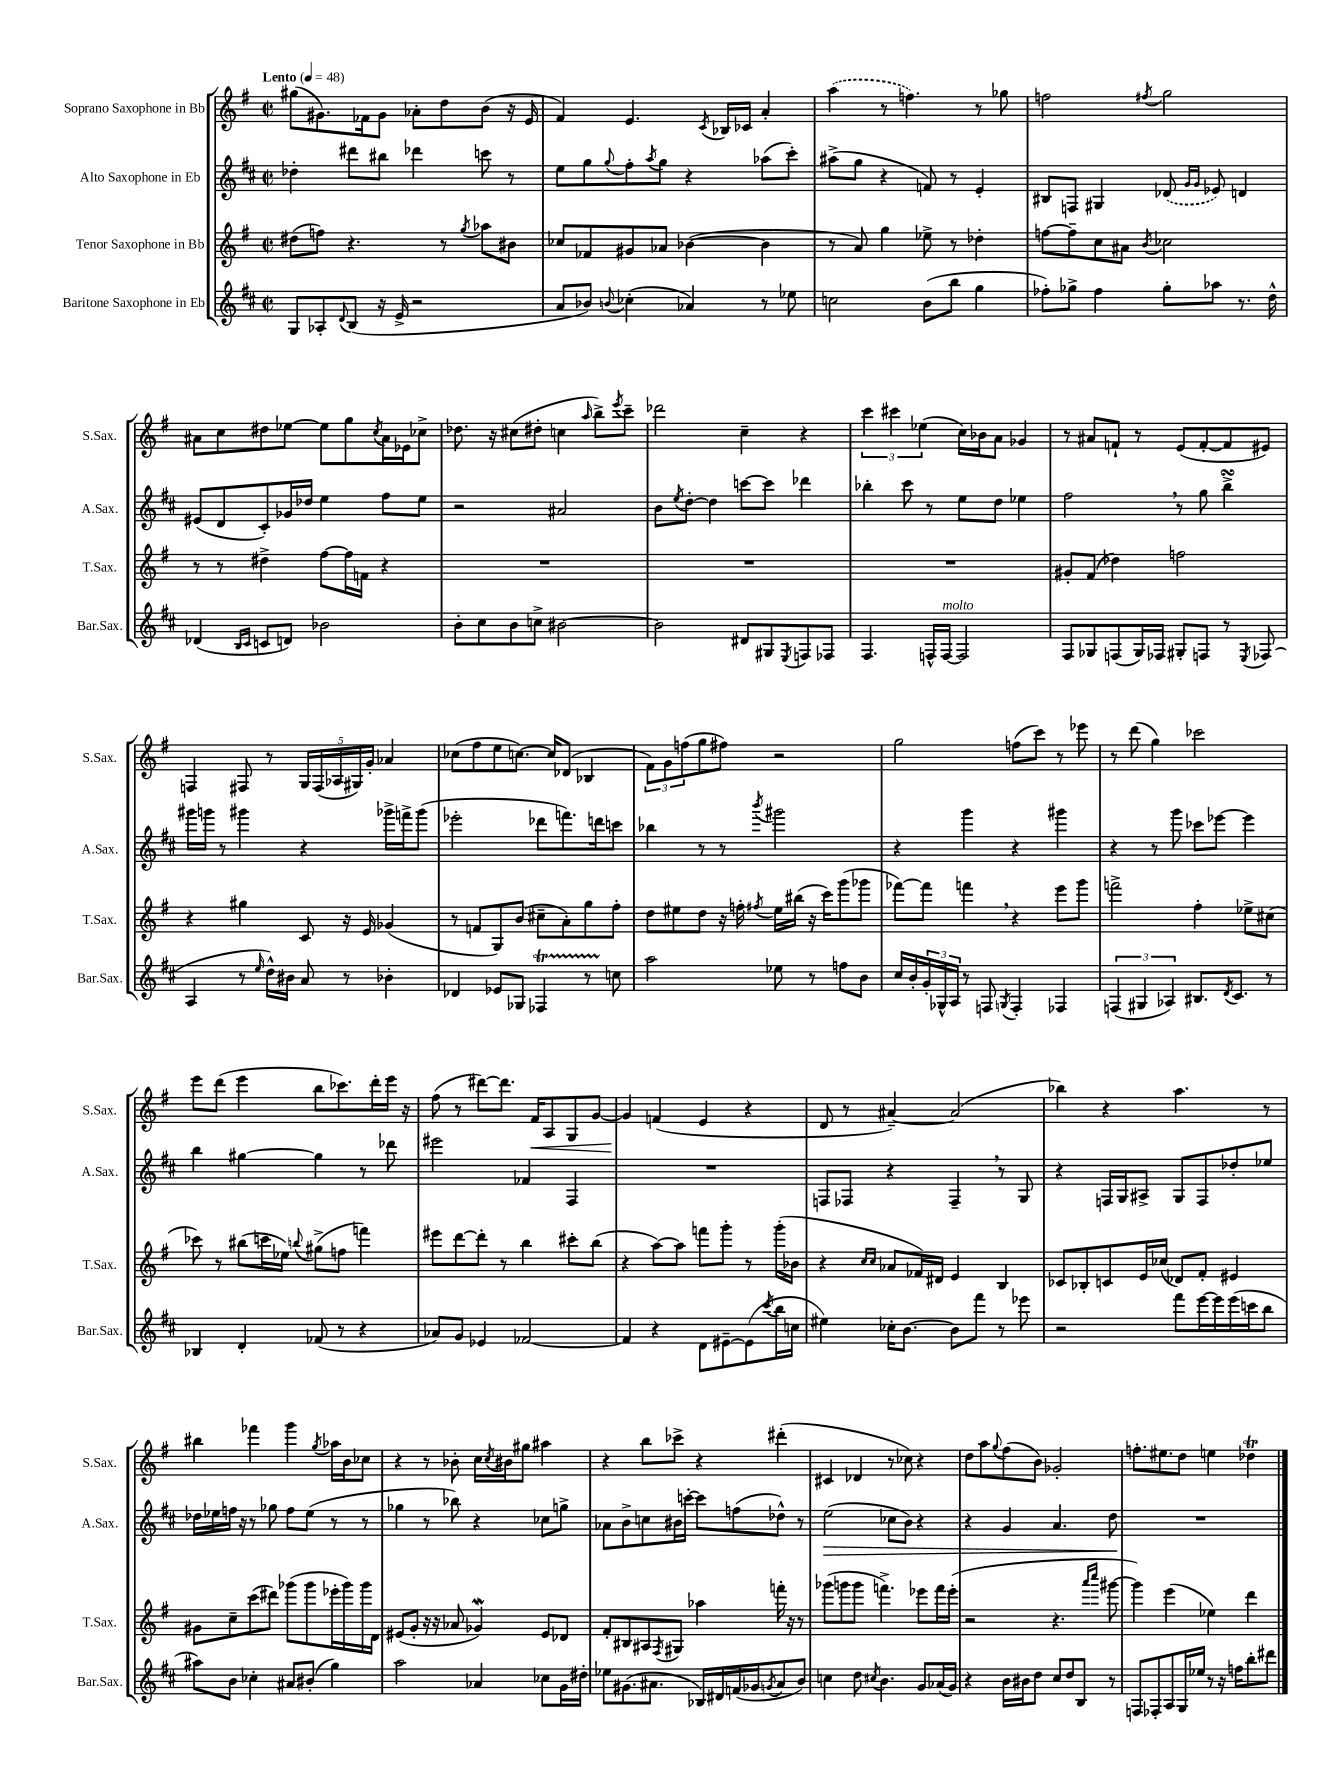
<<
\new StaffGroup <<
\new Staff = "s0" \with { instrumentName = "Soprano Saxophone in Bb" shortInstrumentName = "S.Sax." } {
    \clef treble \key g \major \defaultTimeSignature \time 2/2 \tempo "Lento" 4 = 48
    gis''8( gis'8.) fes'16 gis'8 aes'8-. d''8 b'8( r16 e'16 |
    fis'4) e'4. \acciaccatura { c'8 } bes16 ces'16 a'4-. |
    \once \slurDashed a''4( r8 f''4.) r8 ges''8 |
    f''2 \acciaccatura { fis''8 } g''2 |
    ais'8 c''8 dis''8 ees''8~ ees''8 g''8 \acciaccatura { c''8 } ais'16 ees'16 ces''8-> |
    des''8. r16 cis''8( dis''8-. c''4 \grace { a''16 } b''8->) \acciaccatura { e'''8 } c'''8-- |
    des'''2 c''4-- r4 |
    \tuplet 3/2 { c'''4 cis'''4 ees''4( } c''16) bes'16 a'8 ges'4 |
    r8 ais'8 f'8-! r8 e'8( f'8~-. f'8 eis'8) |
    f4 fis8 r8 \tuplet 5/4 { g16 fis16( aes16 gis16) g'16-. } aes'4 |
    ces''8( fis''8 e''8 c''8.~) c''16 des'8( bes4 |
    \tuplet 3/2 { fis'8) g'8 f''8( } g''8 fis''8) r2 |
    g''2 f''8( c'''8) r8 ees'''8 |
    r8 d'''8( g''4) ces'''2 |
    e'''8 d'''8( e'''4 b''8 ces'''8.) d'''16-. e'''16 r16 |
    fis''8( r8 dis'''8~) dis'''8. fis'16\< a8 g8 g'8~ |
    g'4\! f'4( e'4 r4 |
    d'8 r8 ais'4~--) ais'2( |
    bes''4) r4 a''4. r8 |
    bis''4 fes'''4 g'''4 \acciaccatura { g''8 } aes''16 b'16 ces''8 |
    r4 r8 bes'8-. c''16 \acciaccatura { c''8 } bis'16 gis''8 ais''4 |
    r4 b''8 ces'''8-> r4 dis'''4-.( |
    cis'4 des'4 r8 ces''8) r4 |
    d''8 a''8 \appoggiatura { g''8 } fis''8( b'8) ges'2-. |
    f''8.-. eis''8. d''8 e''4 des''4\trill \bar "|." |
}
\new Staff = "s1" \with { instrumentName = "Alto Saxophone in Eb" shortInstrumentName = "A.Sax." } {
    \clef treble \key d \major \defaultTimeSignature \time 2/2
    des''4-. dis'''8 bis''8 des'''4 c'''8 r8 |
    e''8 g''8 \appoggiatura { g''8 } fis''8-. \acciaccatura { a''8 } g''8 r4 aes''8( cis'''8-.) |
    ais''8->( g''8 r4 f'8) r8 e'4-. |
    bis8 f8 gis4 \once \slurDashed des'8( \grace { g'16 g'16 } ees'8) d'4 |
    eis'8( d'8 cis'8-.) ges'16 des''16 e''4 fis''8 e''8 |
    r2 ais'2 |
    b'8 \acciaccatura { e''8 } d''8~-. d''4 c'''8~ c'''8 des'''4 |
    bes''4-. cis'''8 r8 e''8 d''8 ees''4 |
    fis''2 \breathe r8 g''8 b''4->\turn |
    gis'''16 g'''16 r8 gis'''4 r4 ges'''16-> f'''16-> ges'''8( |
    ees'''2-. des'''8 f'''8.) d'''16 c'''8 |
    bes''4 r8 r8 \acciaccatura { b'''8 } gis'''2 |
    r4 g'''4 r4 gis'''4 |
    r4 r8 g'''8 ces'''8 ees'''8~ ees'''4 |
    b''4 gis''4~ gis''4 r8 des'''8 |
    eis'''2 fes'4 fis4 |
    R1 |
    f8 fes8 r4 fes4-- \breathe r8 g8 |
    r4 f16 g16 ais8-> g8 f8 des''8-. ees''8 |
    des''16 ees''16 f''16 r16 r8 ges''8 f''8 ees''8( r8 r8 |
    ges''4 r8 bes''8) r4 ces''8 g''8-> |
    aes'8 b'8-> c''8 bis'16 c'''16~-. c'''8 f''8( des''8-^) r8 |
    e''2\>( ces''8 b'8) r4 |
    r4 g'4 a'4. d''8\! |
    R1 \bar "|." |
}
\new Staff = "s2" \with { instrumentName = "Tenor Saxophone in Bb" shortInstrumentName = "T.Sax." } {
    \clef treble \key g \major \defaultTimeSignature \time 2/2
    dis''8( f''8) r4. r8 \acciaccatura { g''8 } aes''8 bis'8 |
    ces''8 fes'8 gis'8 aes'8 bes'4~( bes'4 |
    r8 a'8) g''4 ees''8-> r8 des''4-. |
    f''8~ f''8-- c''8 ais'8 \acciaccatura { b'8 } ces''2 |
    r8 r8 dis''4-> fis''8~ fis''16 f'16 r4 |
    R1 |
    R1 |
    R1 |
    gis'8-. fis'8( des''4) f''2 |
    r4 gis''4 c'8 r16 e'16 ges'4( |
    r8 f'8 g8) b'8( cis''8-- a'8-.) g''8 fis''8-. |
    d''8 eis''8 d''8 r16 f''16-. \acciaccatura { fis''8 } eis''16 bis''16( r16 c'''16) g'''8( ges'''8 |
    fes'''8~) fes'''8 f'''4 \breathe r4 e'''8 g'''8 |
    f'''2-> fis''4-. ees''8-> cis''8( |
    ces'''8) r8 bis''8( c'''16 ees''16) \appoggiatura { b''8 } gis''8->( f''8 f'''4) |
    eis'''8 d'''8~ d'''8-. r8 b''4 cis'''8-. b''8( |
    r4 a''8~) a''8 f'''8 g'''8-. r8 g'''16-.( bes'16 |
    r4 \grace { c''16 c''16 } aes'8 fes'16) dis'16 e'4 b4 |
    ces'8 bes8-. c'8 e'16 ces''16( des'8) fis'8-. eis'4 |
    gis'8 c''8-- c'''8( dis'''8) ges'''8( ges'''8 ees'''16-. ges'''16) ges'''16 d'16 |
    eis'8( g'8-. r16 r16 aes'8 ges'4\mordent) eis'8 des'8 |
    fis'8-. bis8 ais8 \acciaccatura { fis8 } gis8 aes''4 f'''16-. r16 r8 |
    ges'''8( g'''8 g'''8 f'''4.->) ees'''8 f'''16 ees'''16-.( |
    r2 r4. \grace { a'''16 c''''16 } gis'''8~ |
    gis'''4) e'''4( ees''4) d'''4 \bar "|." |
}
\new Staff = "s3" \with { instrumentName = "Baritone Saxophone in Eb" shortInstrumentName = "Bar.Sax." } {
    \clef treble \key d \major \defaultTimeSignature \time 2/2
    g8 aes8-. \appoggiatura { d'8 } b8( r16 e'16-> r2 |
    a'8 bes'8) \appoggiatura { b'8 } ces''4-.( aes'4) r8 ees''8 |
    c''2 b'8( b''8 g''4 |
    fes''8-.) ges''8-> fes''4 ges''8-. aes''8 r8. d''16-^ |
    des'4( \grace { b16 cis'16 } c'8 d'8) bes'2 |
    b'8-. cis''8 b'8 c''8-> bis'2~ |
    bis'2 dis'8 gis8 \acciaccatura { e8 } f8 fes8 |
    fis4. f16-^ f16~^\markup { \italic "molto" } f2 |
    fis8 ges8 f8( ges16) fes16 gis8-. f8 r8 \acciaccatura { e8 } fes8( |
    a4 r8 \grace { e''16 } d''16-^) bis'16 a'8 r8 bes'4-. |
    des'4 ees'8 ges8 fes4\startTrillSpan r8 c''8\stopTrillSpan |
    a''2 ees''8 r8 f''8 b'8 |
    cis''16 b'16-. \tuplet 3/2 { g'16-. ges16-^ a16 } r8 f8 \acciaccatura { g8 } f4-. fes4 |
    \tuplet 3/2 { f4( gis4 aes4) } bis8. \acciaccatura { d'8 } cis'8. r8 |
    bes4 d'4-. fes'8( r8 r4 |
    aes'8) g'8 ees'4 fes'2~ |
    fes'4 r4 d'8 eis'8~-- eis'8( \acciaccatura { cis'''8 } b''16 c''16 |
    eis''4) ces''16-. b'8.~ b'8 fis'''8 r8 ees'''8 |
    r2 fis'''8 e'''16~ e'''16 e'''16( c'''16 b''8 |
    ais''8) b'8 ces''4-. ais'8 bis'8-.( g''4) |
    a''2 aes'4 ces''8 g'16 dis''16-. |
    ees''8 gis'8.( ais'8. bes16) dis'16 f'16( ges'16 \acciaccatura { g'8 } ais'8 b'8) |
    c''4 d''8 \acciaccatura { cis''8 } b'4. g'8 aes'16( g'16) |
    r4 b'16 bis'16 d''8 cis''8 d''8 b8 r8 |
    f8 fes8-. a8 g16 ees''16 r8 r16 f''16 b''8-. dis'''8 \bar "|." |
}
>>
>>
\layout { \context { \Score \remove "Bar_number_engraver" } }
